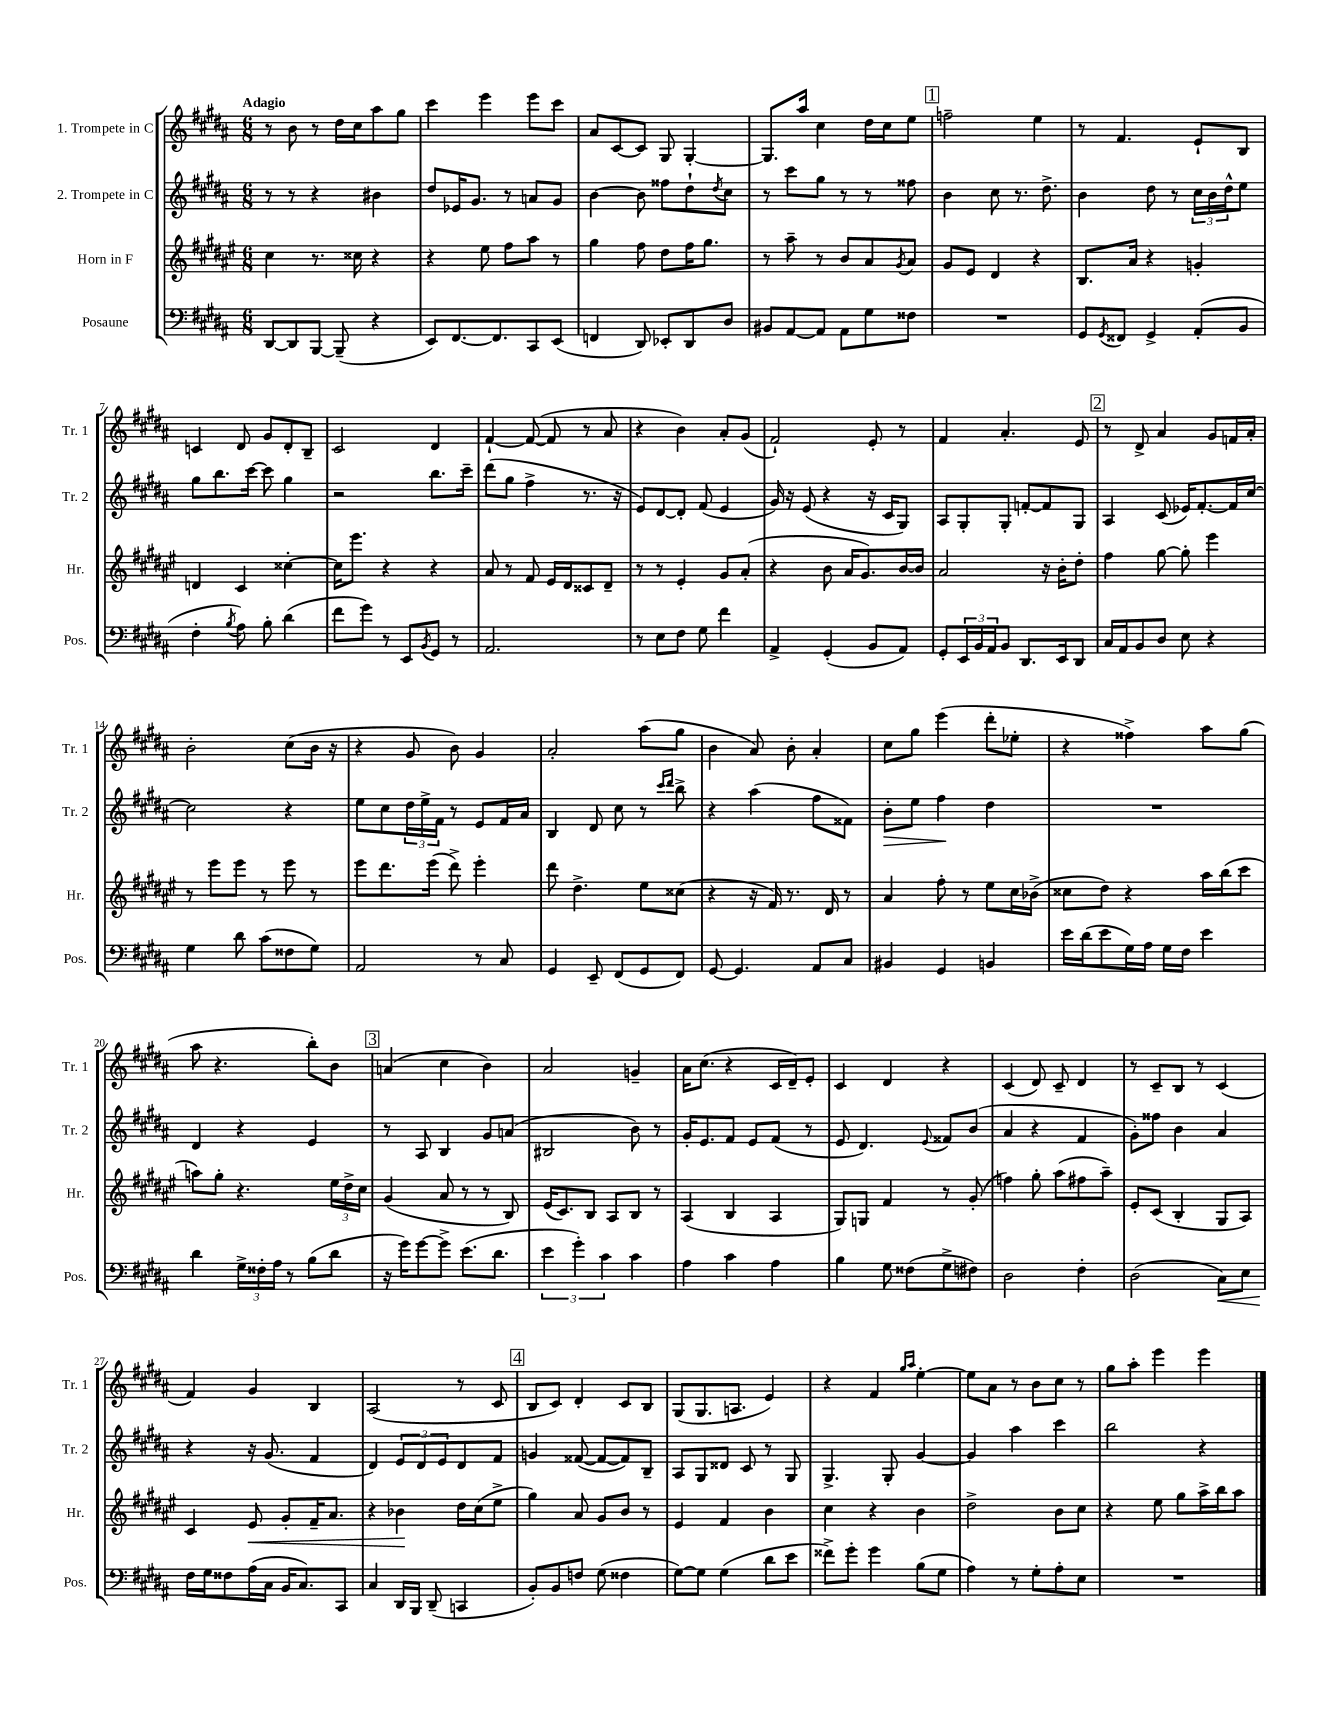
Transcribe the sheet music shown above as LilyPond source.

<<
\new StaffGroup <<
\new Staff = "s0" \with { instrumentName = "1. Trompete in C" shortInstrumentName = "Tr. 1" } {
    \clef treble \key b \major \numericTimeSignature \time 6/8 \tempo "Adagio"
    r8 b'8 r8 dis''16 cis''16 ais''8 gis''8 |
    cis'''4 e'''4 e'''8 cis'''8 |
    ais'8 cis'8~ cis'8 gis8 gis4~-. |
    gis8. ais''16 cis''4 dis''16 cis''16 e''8 |
    \mark \markup { \box "1" } f''2-- e''4 |
    r8 fis'4. e'8-! b8 |
    c'4 dis'8 gis'8 dis'8-. b8-- |
    cis'2 dis'4 |
    fis'4~-! fis'8~( fis'8 r8 ais'8 |
    r4 b'4) ais'8-. gis'8( |
    fis'2-!) e'8-. r8 |
    fis'4 ais'4.-. e'8 |
    \mark \markup { \box "2" } r8 dis'8-> ais'4 gis'8 f'16 ais'16-. |
    b'2-. cis''8( b'16 r16 |
    r4 gis'8 b'8) gis'4 |
    ais'2-. ais''8( gis''8 |
    b'4 ais'8) b'8-. ais'4-. |
    cis''8 gis''8 e'''4( dis'''8-. ees''8-. |
    r4 fisis''4->) ais''8 gis''8( |
    ais''8 r4. b''8-.) b'8 |
    \mark \markup { \box "3" } a'4( cis''4 b'4) |
    ais'2 g'4-- |
    ais'16 cis''8.( r4 cis'16 dis'16--) e'8-. |
    cis'4 dis'4 r4 |
    cis'4( dis'8) cis'8-- dis'4 |
    r8 cis'8-- b8 r8 cis'4( |
    fis'4) gis'4 b4 |
    ais2( r8 cis'8 |
    \mark \markup { \box "4" } b8 cis'8) dis'4-. cis'8 b8 |
    gis8( gis8. a8. e'4) |
    r4 fis'4 \grace { gis''16 ais''16 } e''4~-. |
    e''8 ais'8 r8 b'8 cis''8 r8 |
    gis''8 ais''8-. e'''4 e'''4 \bar "|." |
}
\new Staff = "s1" \with { instrumentName = "2. Trompete in C" shortInstrumentName = "Tr. 2" } {
    \clef treble \key b \major \numericTimeSignature \time 6/8
    r8 r8 r4 bis'4 |
    dis''8 ees'16 gis'8. r8 a'8 gis'8 |
    b'4~ b'8 fisis''8 dis''8-! \acciaccatura { dis''8 } cis''8 |
    r8 cis'''8 gis''8 r8 r8 fisis''8 |
    \mark \markup { \box "1" } b'4 cis''8 r8. dis''8.-> |
    b'4 dis''8 r8 \tuplet 3/2 { cis''16 b'16 dis''16-^ } e''8 |
    gis''8 b''8. cis'''16~ cis'''8 gis''4 |
    r2 b''8. cis'''16-- |
    dis'''8( gis''8 fis''4-> r8. r16 |
    e'8) dis'8~ dis'8-. fis'8( e'4 |
    gis'16) r16 e'8( r4 r16 cis'16 gis8) |
    ais8 gis8-. gis8-. f'8~-. f'8 gis8 |
    \mark \markup { \box "2" } ais4 cis'8( ees'16) fis'8.~-. fis'16 cis''16~ |
    cis''2 r4 |
    e''8 cis''8 \tuplet 3/2 { dis''16 e''16-> fis'16 } r8 e'8 fis'16 ais'16 |
    b4 dis'8 cis''8 r8 \grace { cis'''16 dis'''16 } b''8-> |
    r4 ais''4( fis''8 fisis'8) |
    b'8-.\> e''8 fis''4\! dis''4 |
    R2. |
    dis'4 r4 e'4 |
    \mark \markup { \box "3" } r8 ais8 b4 gis'8 a'8( |
    bis2 b'8) r8 |
    gis'16-. e'8. fis'8 e'8 fis'8( r8 |
    e'8 dis'4.) \appoggiatura { e'8 } fisis'8 b'8( |
    ais'4 r4 fis'4 |
    gis'8-.) fisis''8 b'4 ais'4 |
    r4 r16 gis'8.( fis'4 |
    dis'4) \tuplet 3/2 { e'8 dis'8 e'8 } dis'8 fis'8 |
    \mark \markup { \box "4" } g'4 fisis'8~( fisis'8~ fisis'8) b8-- |
    ais8 gis8 disis'8 cis'8 r8 gis8 |
    gis4.-> gis8-. gis'4~ |
    gis'4 ais''4 cis'''4 |
    b''2 r4 \bar "|." |
}
\new Staff = "s2" \with { instrumentName = "Horn in F" shortInstrumentName = "Hr." } {
    \clef treble \key fis \major \numericTimeSignature \time 6/8
    cis''4 r8. cisis''16 r4 |
    r4 eis''8 fis''8 ais''8 r8 |
    gis''4 fis''8 dis''8 fis''16 gis''8. |
    r8 ais''8-- r8 b'8 ais'8 \acciaccatura { gis'8 } ais'8 |
    \mark \markup { \box "1" } gis'8 eis'8 dis'4 r4 |
    b8. ais'16 r4 g'4-. |
    d'4 cis'4 cisis''4~-. |
    cisis''16 eis'''8. r4 r4 |
    ais'8 r8 fis'8 eis'16 dis'16 cisis'8 dis'8-- |
    r8 r8 eis'4-. gis'8 ais'8-.( |
    r4 b'8 ais'16 gis'8.) b'16~ b'16 |
    ais'2 r16 b'16-. dis''8-. |
    \mark \markup { \box "2" } fis''4 gis''8~ gis''8-. eis'''4 |
    r8 eis'''8 eis'''8 r8 eis'''8 r8 |
    eis'''8 dis'''8. eis'''16( dis'''8->) eis'''4-. |
    dis'''8 dis''4.-> eis''8 cisis''8( |
    r4 r16 fis'16) r8. dis'16 r8 |
    ais'4 fis''8-. r8 eis''8 cis''16 bes'16->( |
    cisis''8 dis''8) r4 ais''16 b''16( cis'''8 |
    a''8) gis''8-. r4. \tuplet 3/2 { eis''16 dis''16-> cis''16 } |
    \mark \markup { \box "3" } gis'4( ais'8 r8 r8 b8) |
    eis'16( cis'8.) b8 ais8 b8 r8 |
    ais4( b4 ais4 |
    gis8) g8 fis'4 r8 gis'8-.( |
    f''4) gis''8-. ais''8( fis''8 ais''8--) |
    eis'8-. cis'8( b4-. gis8 ais8) |
    cis'4 eis'8\< gis'8-. fis'16-- ais'8. |
    r4 bes'4\! dis''16 cis''16( eis''8-> |
    \mark \markup { \box "4" } gis''4) ais'8 gis'8 b'8 r8 |
    eis'4 fis'4 b'4 |
    cis''4 r4 b'4 |
    dis''2-> b'8 cis''8 |
    r4 eis''8 gis''8 ais''16-> b''16 ais''8 \bar "|." |
}
\new Staff = "s3" \with { instrumentName = "Posaune" shortInstrumentName = "Pos." } {
    \clef bass \key b \major \numericTimeSignature \time 6/8
    dis,8~ dis,8 b,,8~ b,,8--( r4 |
    e,8) fis,8.~ fis,8. cis,8 e,8( |
    f,4 dis,8) ees,8-. dis,8 dis8 |
    bis,8 ais,8~ ais,8 ais,8 gis8 fisis8 |
    \mark \markup { \box "1" } R2. |
    gis,8 \acciaccatura { gis,8 } fisis,8 gis,4-> ais,8-.( b,8 |
    fis4-. \acciaccatura { b8 } ais8) b8-. dis'4( |
    fis'8 gis'8) r8 e,8 \acciaccatura { b,8 } gis,8 r8 |
    ais,2. |
    r8 e8 fis8 gis8 fis'4 |
    ais,4-> gis,4-.( b,8 ais,8) |
    gis,8-. \tuplet 3/2 { e,16 b,16 ais,16 } b,8 dis,8. e,16 dis,8 |
    \mark \markup { \box "2" } cis16 ais,16 b,8 dis8 e8 r4 |
    gis4 dis'8 cis'8( fisis8 gis8) |
    ais,2 r8 cis8 |
    gis,4 e,8-- fis,8( gis,8 fis,8) |
    gis,8~ gis,4. ais,8 cis8 |
    bis,4 gis,4 b,4 |
    e'16 dis'16( e'8 gis16) ais16 gis16 fis16 e'4 |
    dis'4 \tuplet 3/2 { gis16-> fisis16-. ais16 } r8 b8( dis'8 |
    \mark \markup { \box "3" } r16 gis'16) gis'8~ gis'8-> e'8.( dis'8. |
    \tuplet 3/2 { e'4 gis'4-.) cis'4 } cis'4 |
    ais4 cis'4 ais4 |
    b4 gis8 fisis8( gis8-> fis8) |
    dis2 fis4-. |
    dis2( cis8\<) e8 |
    fis16\! gis16 fisis8 ais16( cis16 b,16 cis8.) cis,8 |
    cis4 dis,16 b,,16 dis,8--( c,4 |
    \mark \markup { \box "4" } b,8-.) b,8 f8 gis8( fisis4 |
    gis8~) gis8 gis4( dis'8 e'8 |
    fisis'8->) gis'8-. gis'4 b8( gis8 |
    ais4) r8 gis8-. ais8-. e8 |
    R2. \bar "|." |
}
>>
>>
